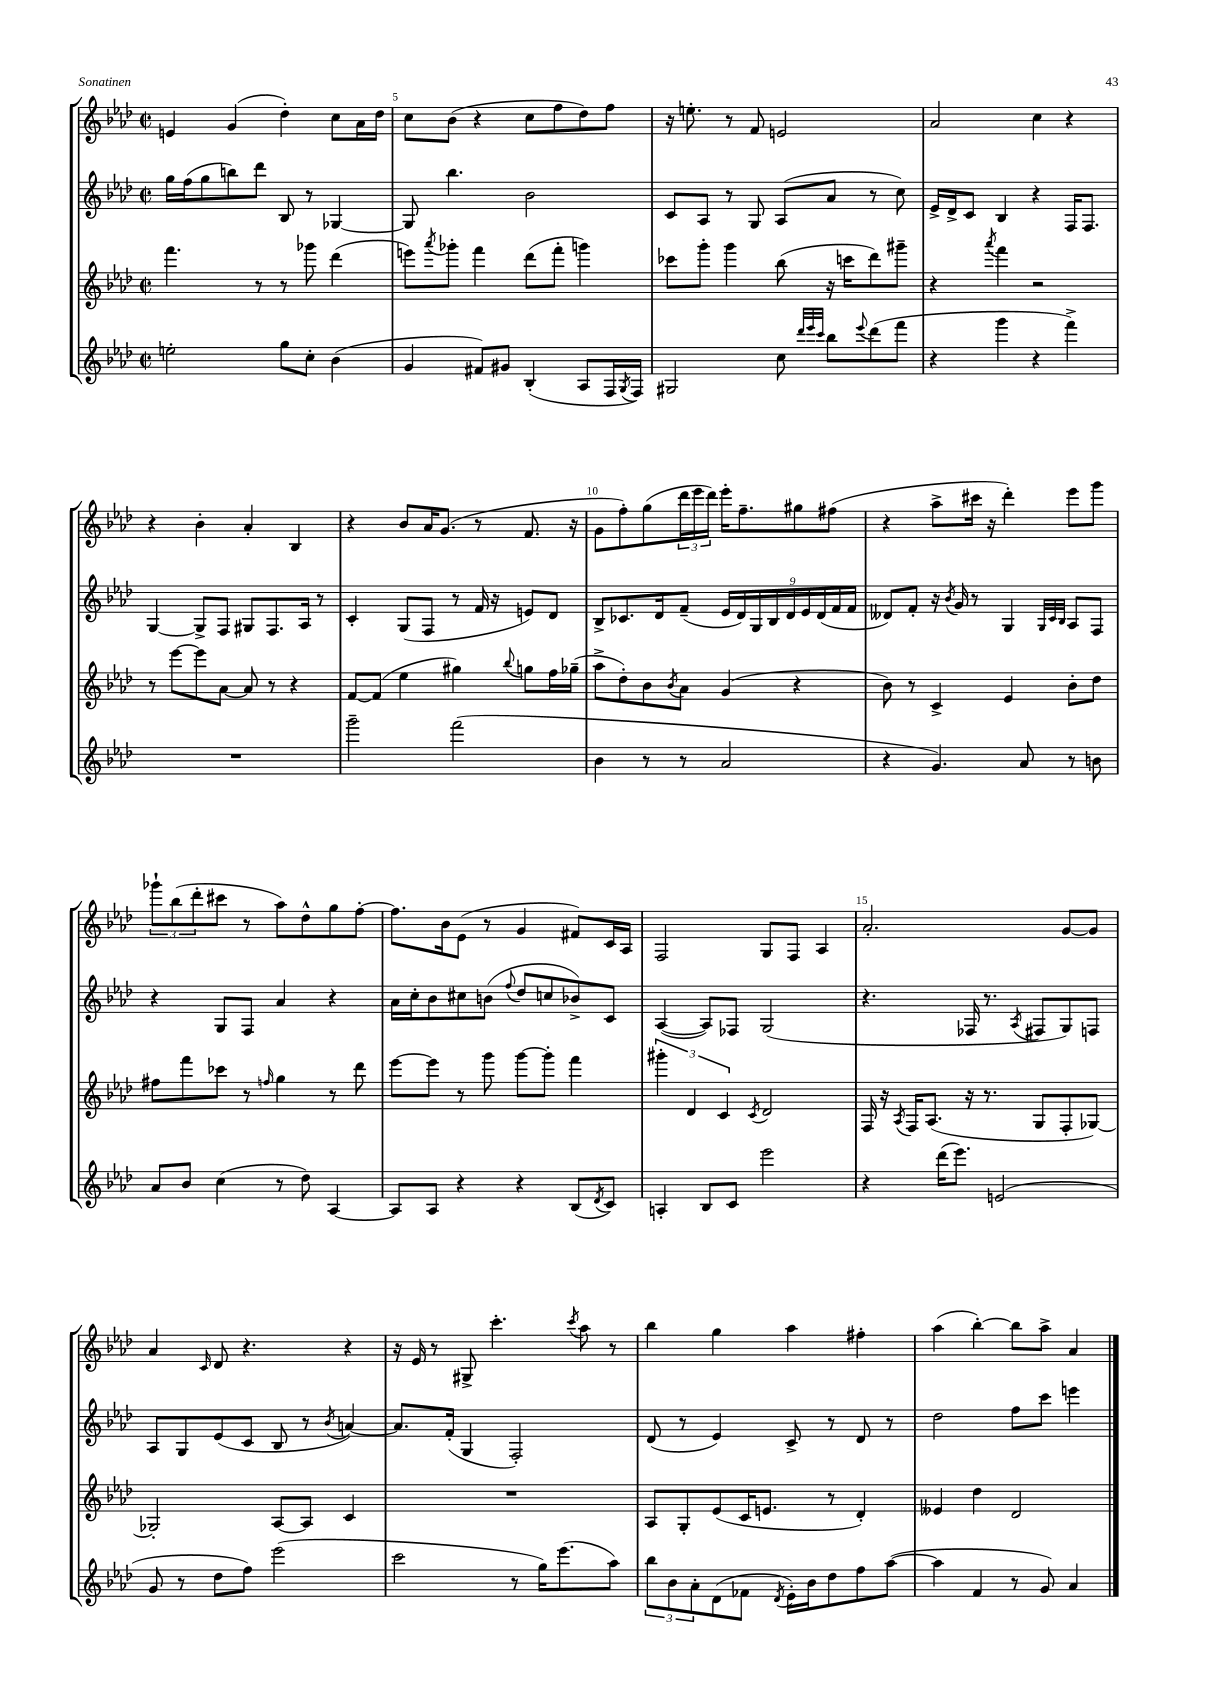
<<
\new StaffGroup <<
\new Staff = "s0" {
    \clef treble \key aes \major \defaultTimeSignature \time 2/2
    e'4 g'4( des''4-.) c''8 aes'16 des''16 |
    c''8 bes'8( r4 c''8 f''8 des''8) f''8 |
    r16 e''8.-. r8 f'8 e'2 |
    aes'2 c''4 r4 |
    r4 bes'4-. aes'4-. bes4 |
    r4 bes'8 aes'16 g'8.( r8 f'8. r16 |
    g'8 f''8-.) g''8( \tuplet 3/2 { des'''16 ees'''16 des'''16) } ees'''16-. f''8.-- gis''8 fis''8( |
    r4 aes''8-> cis'''16 r16 des'''4-.) ees'''8 g'''8 |
    \tuplet 3/2 { ges'''8-! bes''8( des'''8-. } cis'''8 r8 aes''8) des''8-^ g''8 f''8~-. |
    f''8. bes'16 ees'8( r8 g'4 fis'8) c'16 aes16 |
    f2 g8 f8 aes4 |
    aes'2.-. g'8~ g'8 |
    aes'4 \grace { c'16 } des'8 r4. r4 |
    r16 ees'16 r8 gis8-> c'''4.-. \acciaccatura { c'''8 } aes''8 r8 |
    bes''4 g''4 aes''4 fis''4-. |
    aes''4( bes''4~-.) bes''8 aes''8-> aes'4 \bar "|." |
}
\new Staff = "s1" {
    \clef treble \key aes \major \defaultTimeSignature \time 2/2
    g''16 f''16( g''8 b''8) des'''8 bes8 r8 ges4~ |
    ges8 bes''4. bes'2 |
    c'8 aes8 r8 g8 aes8( aes'8 r8 c''8) |
    ees'16-> des'16-> c'8 bes4 r4 f16 f8. |
    g4~ g8-> f8 gis8 f8. aes16 r8 |
    c'4-. g8( f8 r8 f'16 r16 e'8) des'8 |
    bes8-> ces'8. des'16 f'8--( \tuplet 9/8 { ees'16 des'16) g16 bes16 des'16 ees'16 des'16( f'16 f'16 } |
    deses'8) f'8-. r16 \acciaccatura { bes'8 } g'16 r8 g4 \grace { g32 c'32 bes32 } aes8 f8 |
    r4 g8 f8 aes'4 r4 |
    aes'16 c''16-. bes'8 cis''8 b'8( \appoggiatura { f''8 } des''8 c''8 bes'8->) c'8 |
    aes4~( aes8) fes8 g2( |
    r4. fes16 r8. \acciaccatura { aes8 } fis8 g8) f8 |
    aes8 g8 ees'8( c'8 bes8 r8 \acciaccatura { bes'8 } a'4~) |
    a'8. f'16-.( g4 f2-.) |
    des'8( r8 ees'4) c'8-> r8 des'8 r8 |
    des''2 f''8 c'''8 e'''4 \bar "|." |
}
\new Staff = "s2" {
    \clef treble \key aes \major \defaultTimeSignature \time 2/2
    f'''4. r8 r8 ges'''8 des'''4( |
    e'''8) \acciaccatura { aes'''8 } ges'''8-. f'''4 des'''8( f'''8-. g'''4) |
    ces'''8 g'''8-. g'''4 bes''8( r16 c'''16 des'''8) gis'''8-- |
    r4 \acciaccatura { aes'''8 } f'''4 r2 |
    r8 ees'''8~ ees'''8 aes'8~ aes'8 r8 r4 |
    f'8~ f'8( ees''4 gis''4) \appoggiatura { bes''8 } g''8 f''16 ges''16--( |
    aes''8-> des''8-.) bes'8 \acciaccatura { bes'8 } aes'8 g'4( r4 |
    bes'8) r8 c'4-> ees'4 bes'8-. des''8 |
    fis''8 f'''8 ces'''8 r8 \grace { f''16 } g''4 r8 des'''8 |
    ees'''8~ ees'''8 r8 g'''8 g'''8~ g'''8-. f'''4 |
    \tuplet 3/2 { gis'''4-. des'4 c'4 } \acciaccatura { c'8 } des'2 |
    f16 r16 \acciaccatura { aes8 } f16 aes8.( r16 r8. g8 f8-. ges8~) |
    ges2-. aes8~ aes8 c'4 |
    R1 |
    aes8 g8-. ees'8( c'16 e'8. r8 des'4-.) |
    eeses'4 des''4 des'2 \bar "|." |
}
\new Staff = "s3" {
    \clef treble \key aes \major \defaultTimeSignature \time 2/2
    e''2-. g''8 c''8-. bes'4( |
    g'4 fis'8) gis'8 bes4-.( aes8 f16 \acciaccatura { g8 } f16) |
    gis2 c''8 \grace { des'''32 ees'''32 c'''32 } bes''8 \appoggiatura { ees'''8 } des'''8( f'''8 |
    r4 g'''4 r4 f'''4->) |
    R1 |
    g'''2-- f'''2( |
    bes'4 r8 r8 aes'2 |
    r4 g'4.) aes'8 r8 b'8 |
    aes'8 bes'8 c''4( r8 des''8) aes4~ |
    aes8 aes8 r4 r4 bes8( \acciaccatura { des'8 } c'8) |
    a4-. bes8 c'8 ees'''2 |
    r4 des'''16( ees'''8.) e'2( |
    g'8 r8 des''8 f''8) ees'''2( |
    c'''2 r8 g''16) ees'''8.( aes''8) |
    \tuplet 3/2 { bes''8 bes'8 aes'8-. } des'8( fes'8 \acciaccatura { des'8 } ees'16-.) bes'16 des''8 f''8 aes''8~( |
    aes''4 f'4 r8 g'8) aes'4 \bar "|." |
}
>>
>>
\layout { \context { \Score currentBarNumber = #4 \override BarNumber.break-visibility = ##(#f #t #t) barNumberVisibility = #(every-nth-bar-number-visible 5) } }
